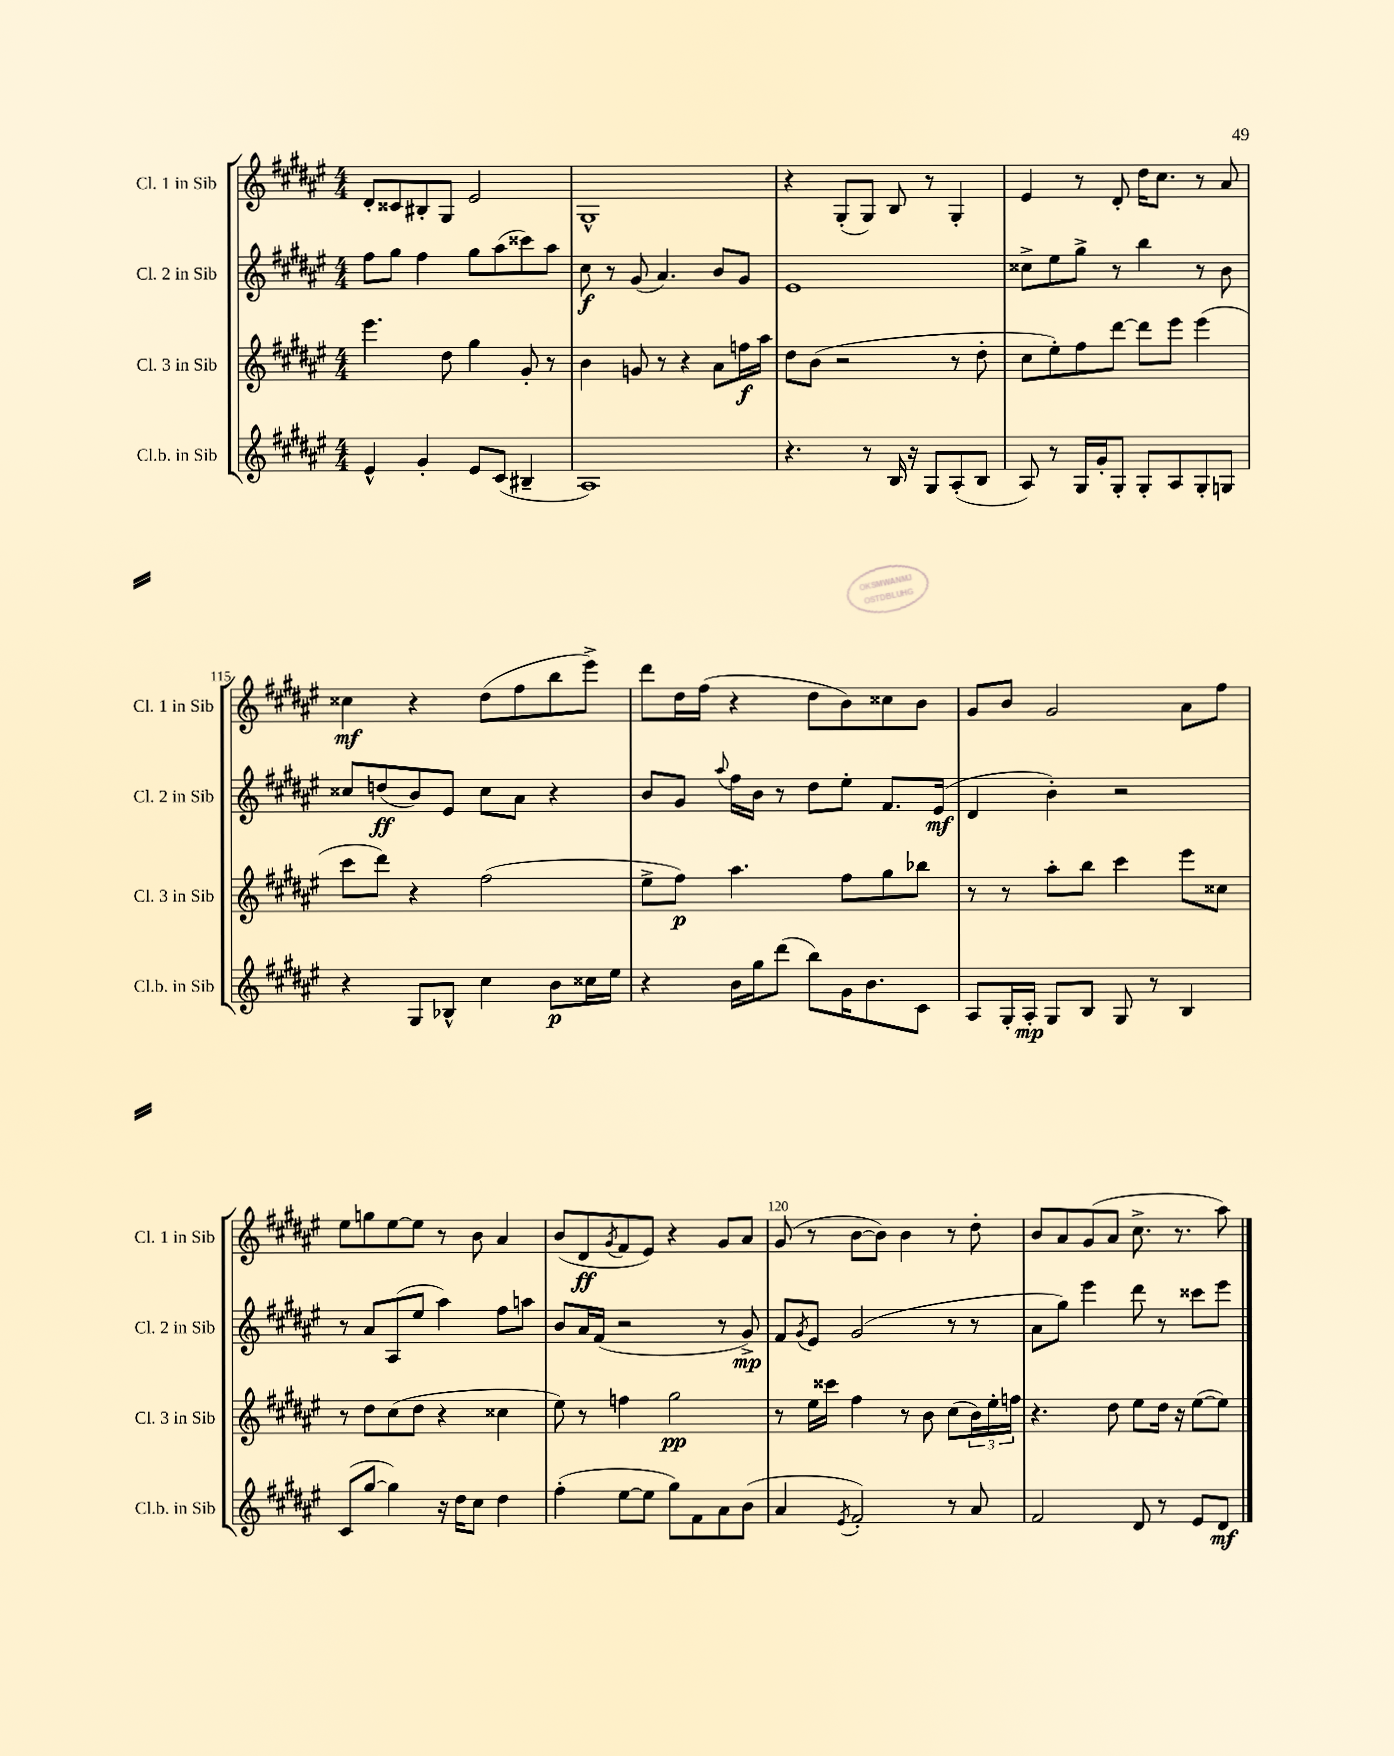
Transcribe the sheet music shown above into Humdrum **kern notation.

**kern	**dynam	**kern	**dynam	**kern	**dynam	**kern	**dynam
*part4	*part4	*part3	*part3	*part2	*part2	*part1	*part1
*staff4	*staff4	*staff3	*staff3	*staff2	*staff2	*staff1	*staff1
*I"Cl.b. in Sib	*	*I"Cl. 3 in Sib	*	*I"Cl. 2 in Sib	*	*I"Cl. 1 in Sib	*
*I'Cl.b. in Sib	*	*I'Cl. 3 in Sib	*	*I'Cl. 2 in Sib	*	*I'Cl. 1 in Sib	*
*clefG2	*	*clefG2	*	*clefG2	*	*clefG2	*
*k[f#c#g#d#a#e#]	*	*k[f#c#g#d#a#e#]	*	*k[f#c#g#d#a#e#]	*	*k[f#c#g#d#a#e#]	*
*M4/4	*	*M4/4	*	*M4/4	*	*M4/4	*
=111	=111	=111	=111	=111	=111	=111	=111
4e#^^/	.	4.eee#\	.	8ff#\L	.	8d#'/L	.
.	.	.	.	8gg#\J	.	8c##X/	.
4g#'/	.	.	.	4ff#\	.	8B#X'/	.
.	.	8dd#\	.	.	.	8G#/J	.
8e#/L	.	4gg#\	.	8gg#\L	.	2e#/	.
(8c#/J	.	.	.	(8aa#\	.	.	.
4B#X~/	.	8g#'/	.	8ccc##X\)	.	.	.
.	.	8r	.	8aa#\J	.	.	.
=112	=112	=112	=112	=112	=112	=112	=112
1A#)	.	4b\	.	8cc#\	f	1G#^^	.
.	.	.	.	8r	.	.	.
.	.	8gn/	.	(8g#/	.	.	.
.	.	8r	.	4.a#/)	.	.	.
.	.	4r	.	.	.	.	.
.	.	8a#\L	.	8b/L	.	.	.
.	.	16ffn\L	f	8g#/J	.	.	.
.	.	16aa#\JJ	.	.	.	.	.
=113	=113	=113	=113	=113	=113	=113	=113
4.r	.	8dd#\L	.	1e#	.	4r	.
.	.	(8b\J	.	.	.	.	.
.	.	2r	.	.	.	(8G#'/L	.
8r	.	.	.	.	.	8G#/J)	.
16B/	.	.	.	.	.	8B/	.
16r	.	.	.	.	.	.	.
8G#/L	.	.	.	.	.	8r	.
(8A#'/	.	8r	.	.	.	4G#'/	.
8B/J	.	8dd#'\	.	.	.	.	.
=114	=114	=114	=114	=114	=114	=114	=114
8A#/)	.	8cc#\L	.	8cc##X^\L	.	4e#/	.
8r	.	8ee#'\)	.	8ee#\	.	.	.
16G#/LL	.	8ff#\	.	8gg#^\J	.	8r	.
16g#'/J	.	.	.	.	.	.	.
8G#'/J	.	[8ddd#\J	.	8r	.	8d#'/	.
8G#'/L	.	8ddd#\L]	.	4bb\	.	16dd#\KL	.
.	.	.	.	.	.	8.cc#\J	.
8A#/	.	8eee#\J	.	.	.	.	.
8G#'/	.	(4eee#\	.	8r	.	8r	.
8Gn/J	.	.	.	8b\	.	8a#/	.
!!LO:LB:g=z
=115	=115	=115	=115	=115	=115	=115	=115
4r	.	8ccc#\L	.	8cc##X/L	.	4cc##X\	mf
.	.	8ddd#\J)	.	(8ddn/	ff	.	.
8G#/L	.	4r	.	8b/)	.	4r	.
8B-X^^/J	.	.	.	8e#/J	.	.	.
4cc#\	.	(2ff#\	.	8cc##\L	.	(8dd#\L	.
.	.	.	.	8a#\J	.	8ff#\	.
8b\L	p	.	.	4r	.	8bb\	.
16cc##X\L	.	.	.	.	.	8eee#^\J)	.
16ee#\JJ	.	.	.	.	.	.	.
=116	=116	=116	=116	=116	=116	=116	=116
4r	.	8ee#^\L	.	8b/L	.	8ddd#\L	.
.	.	8ff#\J)	p	8g#/J	.	16dd#\L	.
.	.	.	.	.	.	(16ff#\JJ	.
.	.	.	.	8qqaa#/	.	.	.
16b\LL	.	4.aa#\	.	16ff#\LL	.	4r	.
16gg#\J	.	.	.	16b\JJ	.	.	.
(8ddd#\J	.	.	.	8r	.	.	.
8bb\L)	.	.	.	8dd#\L	.	8dd#\L	.
16g#\K	.	8ff#\L	.	8ee#'\J	.	8b\)	.
8.b\	.	.	.	.	.	.	.
.	.	8gg#\	.	8.f#/L	.	8cc##X\	.
8c#\J	.	8bb-X\J	.	.	.	8b\J	.
.	.	.	.	(16e#/Jk	mf	.	.
=117	=117	=117	=117	=117	=117	=117	=117
8A#/L	.	8r	.	4d#/	.	8g#/L	.
16G#'/L	.	8r	.	.	.	8b/J	.
16A#'/JJ	mp	.	.	.	.	.	.
8G#/L	.	8aa#'\L	.	4b'\)	.	2g#/	.
8B/J	.	8bb\J	.	.	.	.	.
8G#/	.	4ccc#\	.	2r	.	.	.
8r	.	.	.	.	.	.	.
4B/	.	8eee#\L	.	.	.	8a#\L	.
.	.	8cc##X\J	.	.	.	8ff#\J	.
!!LO:LB:g=z
=118	=118	=118	=118	=118	=118	=118	=118
(8c#/L	.	8r	.	8r	.	8ee#\L	.
[8gg#/J	.	8dd#\L	.	8a#/L	.	8ggn\	.
4gg#\])	.	(8cc#\	.	(8A#/	.	[8ee#\	.
.	.	8dd#\J	.	8ee#/J	.	8ee#\J]	.
16r	.	4r	.	4aa#\)	.	8r	.
16dd#\KL	.	.	.	.	.	.	.
8cc#\J	.	.	.	.	.	8b\	.
4dd#\	.	4cc##X\	.	8ff#\L	.	4a#/	.
.	.	.	.	8aan\J	.	.	.
=119	=119	=119	=119	=119	=119	=119	=119
(4ff#'\	.	8ee#\)	.	8b/L	.	(8b/L	.
.	.	8r	.	16a#/L	.	8d#/	ff
.	.	.	.	(16f#/JJ	.	.	.
.	.	.	.	.	.	8qg#/	.
[8ee#\L	.	4ffn\	.	2r	.	8f#/	.
8ee#\J]	.	.	.	.	.	8e#/J)	.
8gg#\L)	.	2gg#\	pp	.	.	4r	.
8f#\	.	.	.	.	.	.	.
8a#\	.	.	.	8r	.	8g#/L	.
(8b\J	.	.	.	8g#^/)	mp	8a#/J	.
=120	=120	=120	=120	=120	=120	=120	=120
4a#/	.	8r	.	8f#/L	.	(8g#/	.
.	.	.	.	8qg#/	.	.	.
.	.	16ee#\LL	.	8e#/J	.	8r	.
.	.	16ccc##X\JJ	.	.	.	.	.
8qe#/	.	.	.	.	.	.	.
2f#'/)	.	4ff#\	.	(2g#/	.	[8b\L	.
.	.	.	.	.	.	8b\J])	.
.	.	8r	.	.	.	4b\	.
.	.	8b\	.	.	.	.	.
8r	.	(8cc#\L	.	8r	.	8r	.
8a#/	.	24b\L)	.	8r	.	8dd#'\	.
.	.	24ee#'\	.	.	.	.	.
.	.	24ffn\JJ	.	.	.	.	.
=121	=121	=121	=121	=121	=121	=121	=121
2f#/	.	4.r	.	8a#\L	.	8b/L	.
.	.	.	.	8gg#\J)	.	8a#/	.
.	.	.	.	4eee#\	.	(8g#/	.
.	.	8dd#\	.	.	.	8a#/J	.
8d#/	.	8ee#\L	.	8ddd#\	.	8.cc#^\	.
8r	.	16dd#\Jk	.	8r	.	.	.
.	.	16r	.	.	.	8.r	.
8e#/L	.	([8ee#\L	.	8ccc##X\L	.	.	.
8d#/J	mf	8ee#\J])	.	8eee#\J	.	8aa#\)	.
==	==	==	==	==	==	==	==
*-	*-	*-	*-	*-	*-	*-	*-
